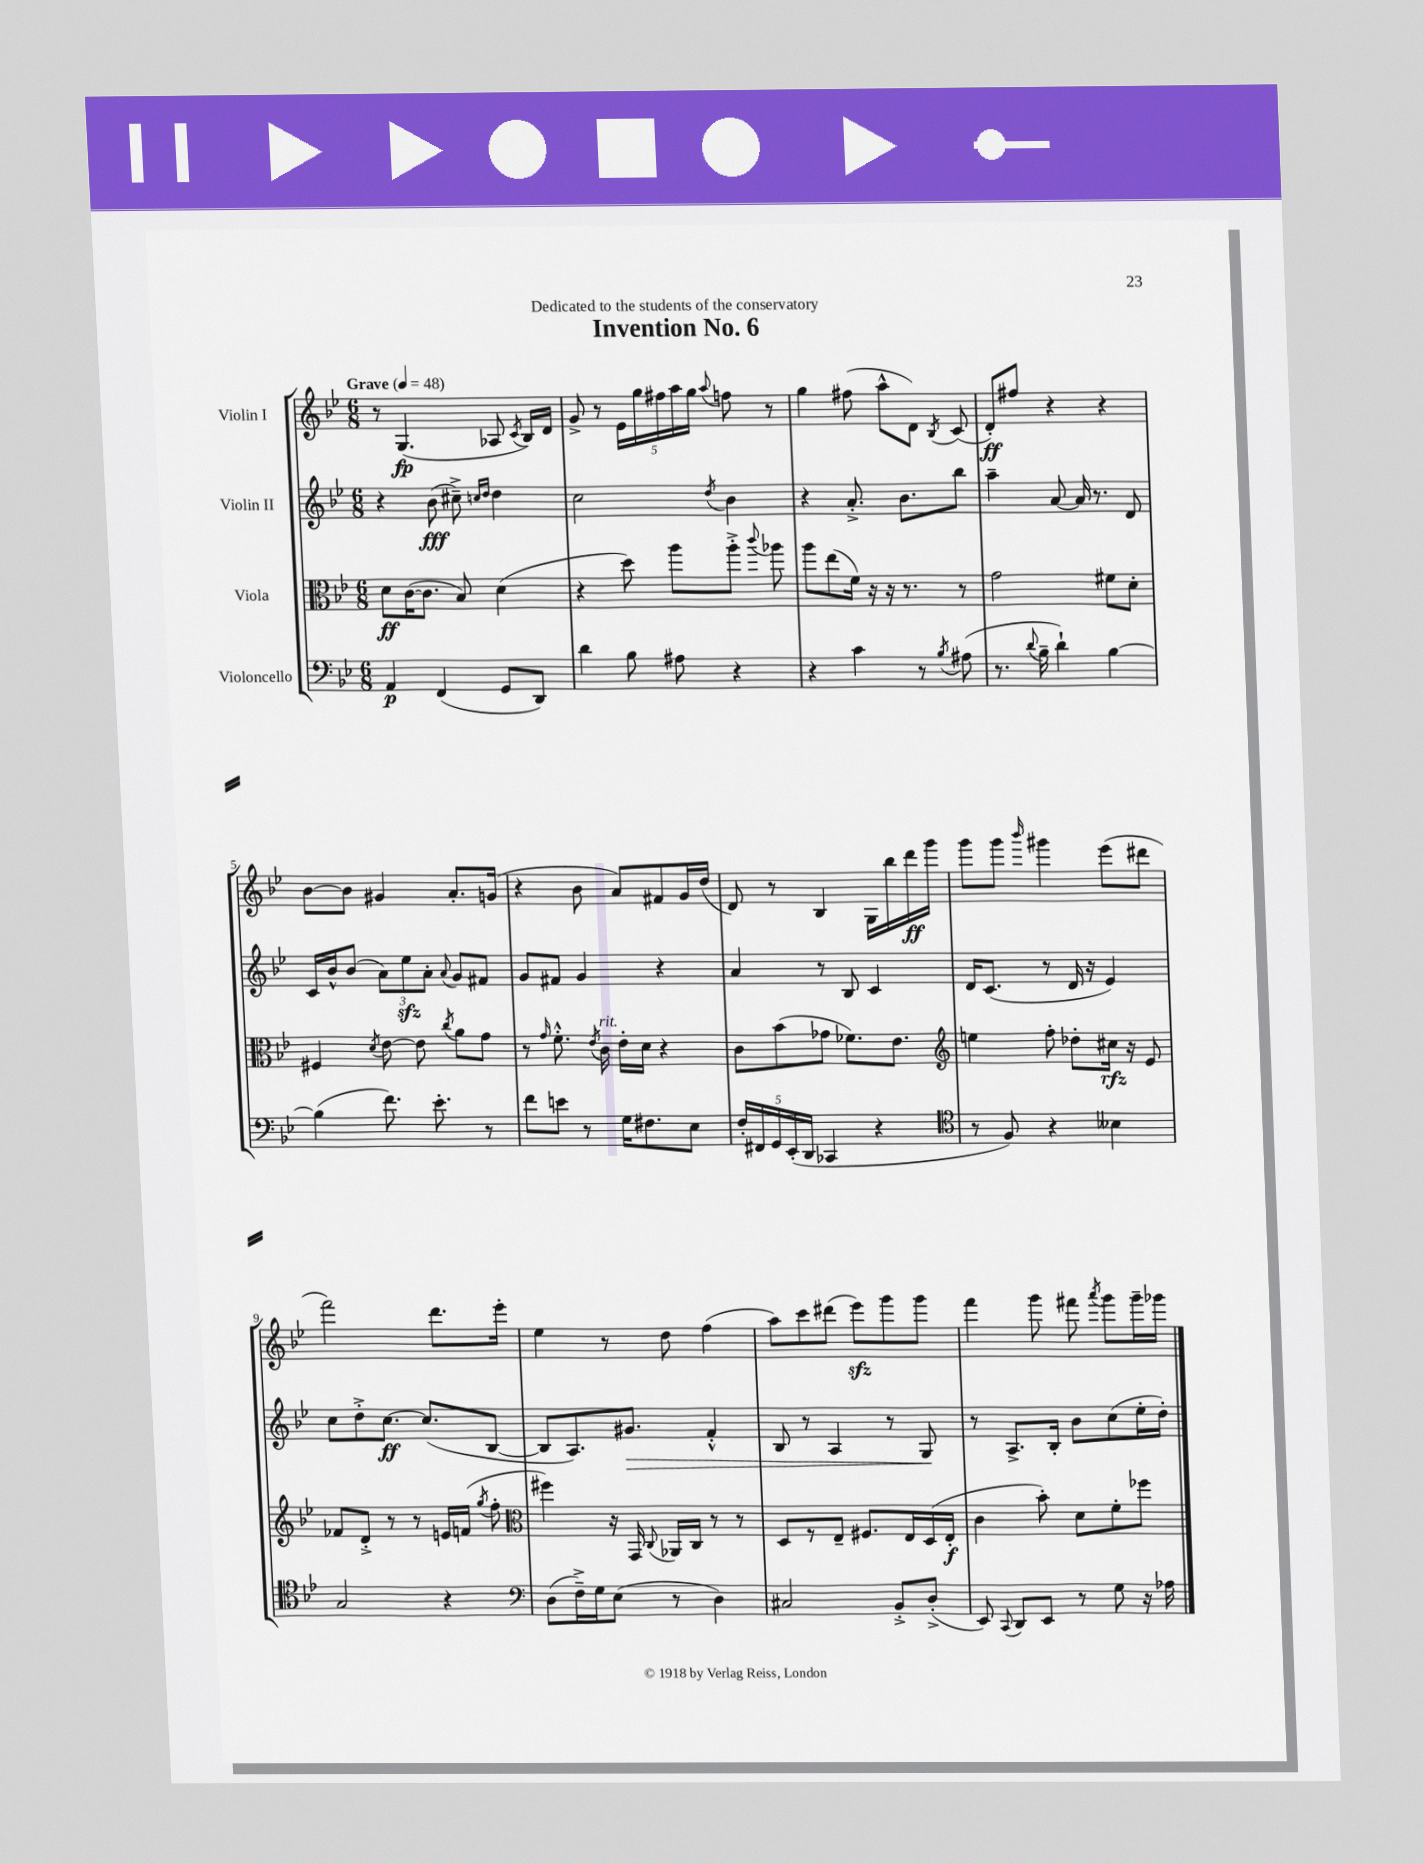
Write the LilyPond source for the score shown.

\header { title = "Invention No. 6" dedication = "Dedicated to the students of the conservatory" }
<<
\new StaffGroup <<
\new Staff = "s0" \with { instrumentName = "Violin I" } {
    \clef treble \key bes \major \numericTimeSignature \time 6/8 \tempo "Grave" 4 = 48
    \autoBeamOff r8 g4.\fp( aes8 \acciaccatura { c'8 } bes16[) d'16] |
    g'8-> r8 \tuplet 5/4 { ees'16[ g''16 fis''16 a''16 g''16] } \appoggiatura { a''8 } f''8 r8 |
    g''4 fis''8( a''8[-^ d'8]) \acciaccatura { bes8 } c'8( |
    d'8[-.\ff) fis''8] r4 r4 |
    bes'8[~ bes'8] gis'4 a'8.[-. g'16]( |
    r4 bes'8 a'8[) fis'8 g'16 d''16]( |
    d'8) r8 bes4 g16[ bes''16 d'''16\ff g'''16] |
    g'''8[ g'''8] \grace { bes'''16 } gis'''4 ees'''8[( dis'''8] |
    f'''2) d'''8.[ ees'''16]-. |
    ees''4 r8 d''8 f''4( |
    a''8[) c'''8 dis'''8]( ees'''8[\sfz) g'''8 g'''8] |
    f'''4 g'''8 fis'''8 \acciaccatura { a'''8 } g'''8[ g'''16-- ges'''16] \bar "|." |
}
\new Staff = "s1" \with { instrumentName = "Violin II" } {
    \clef treble \key bes \major \numericTimeSignature \time 6/8
    \autoBeamOff r4 bes'8\fff( cis''8--->) \grace { c''16[ d''16] } d''4 |
    c''2 \acciaccatura { d''8 } bes'4 |
    r4 a'8.-.-> bes'8.[ bes''8] |
    a''4-- a'8~ a'16 r8. d'8 |
    c'16[ bes'16-^ bes'8]( \tuplet 3/2 { a'8[) ees''8\sfz a'8]-. } \appoggiatura { a'8 } g'8[ fis'8] |
    g'8[ fis'8] g'4 r4 |
    a'4 r8 bes8 c'4 |
    d'16[ c'8.]( r8 d'16 r16 ees'4) |
    c''8[ d''8-.-> c''8.]~\ff c''8.[( bes8]~ |
    bes8[ a8.) gis'8.]\> f'4-.-^ |
    bes8 r8 a4 r8 g8\! |
    r8 a8.[-> bes16]-. bes'8[ c''8( ees''16-. d''16]-.) \bar "|." |
}
\new Staff = "s2" \with { instrumentName = "Viola" } {
    \clef alto \key bes \major \numericTimeSignature \time 6/8
    \autoBeamOff d'8[\ff c'16~( c'8.] bes8) d'4( |
    r4 d''8) a''8[ a''8]-.-> \appoggiatura { c'''8 } aes''8 |
    a''8[ ees''8( f'16]) r16 r16 r8. r8 |
    g'2 fis'8[ d'8]-. |
    fis4 \acciaccatura { d'8 } ees'8~ ees'8 \acciaccatura { c''8 } a'8[ g'8] |
    r8 \grace { g'16 } f'8.-.-^ \acciaccatura { ees'8 } c'16^\markup { \italic "rit." } ees'16[-. d'16] r4 |
    c'8[ bes'8( ges'8] fes'8.[) ees'8.] |
    \clef treble e''4 f''8-. des''8[-. cis''16]\rfz r16 ees'8 |
    fes'8[ d'8]-.-> r8 r8 e'16[ f'16]( \acciaccatura { g''8 } f''8-. |
    \clef alto fis''4) r16 g,16 \appoggiatura { c8 } aes,16[ c16] r8 r8 |
    d8[ r8 ees8]-- fis8.[ ees16 d16( ees16]-.\f |
    c'4 bes'8-.) d'8[ f'8-. fes''8] \bar "|." |
}
\new Staff = "s3" \with { instrumentName = "Violoncello" } {
    \clef bass \key bes \major \numericTimeSignature \time 6/8
    \autoBeamOff a,4\p f,4( g,8[ d,8]) |
    d'4 bes8 ais8 r4 |
    r4 c'4 r8 \acciaccatura { bes8 } ais8( |
    r8. \appoggiatura { d'8 } bes16-- d'4-!) bes4~ |
    bes4( f'8.) ees'8.-. r8 |
    f'8[ e'8] r8 g16[ fis8. ees8] |
    \tuplet 5/4 { f16[-. fis,16 g,16 ees,16-.( d,16] } ces,4 r4 |
    \clef tenor r8 f8) r4 beses4 |
    g2 r4 |
    \clef bass d8[( f16--->) g16 ees8]( r8 d4) |
    cis2 bes,8[-.-> d8]-.->( |
    ees,8) \appoggiatura { c,8 } d,8[ ees,8] r8 g8 r16 aes16 \bar "|." |
}
>>
>>
